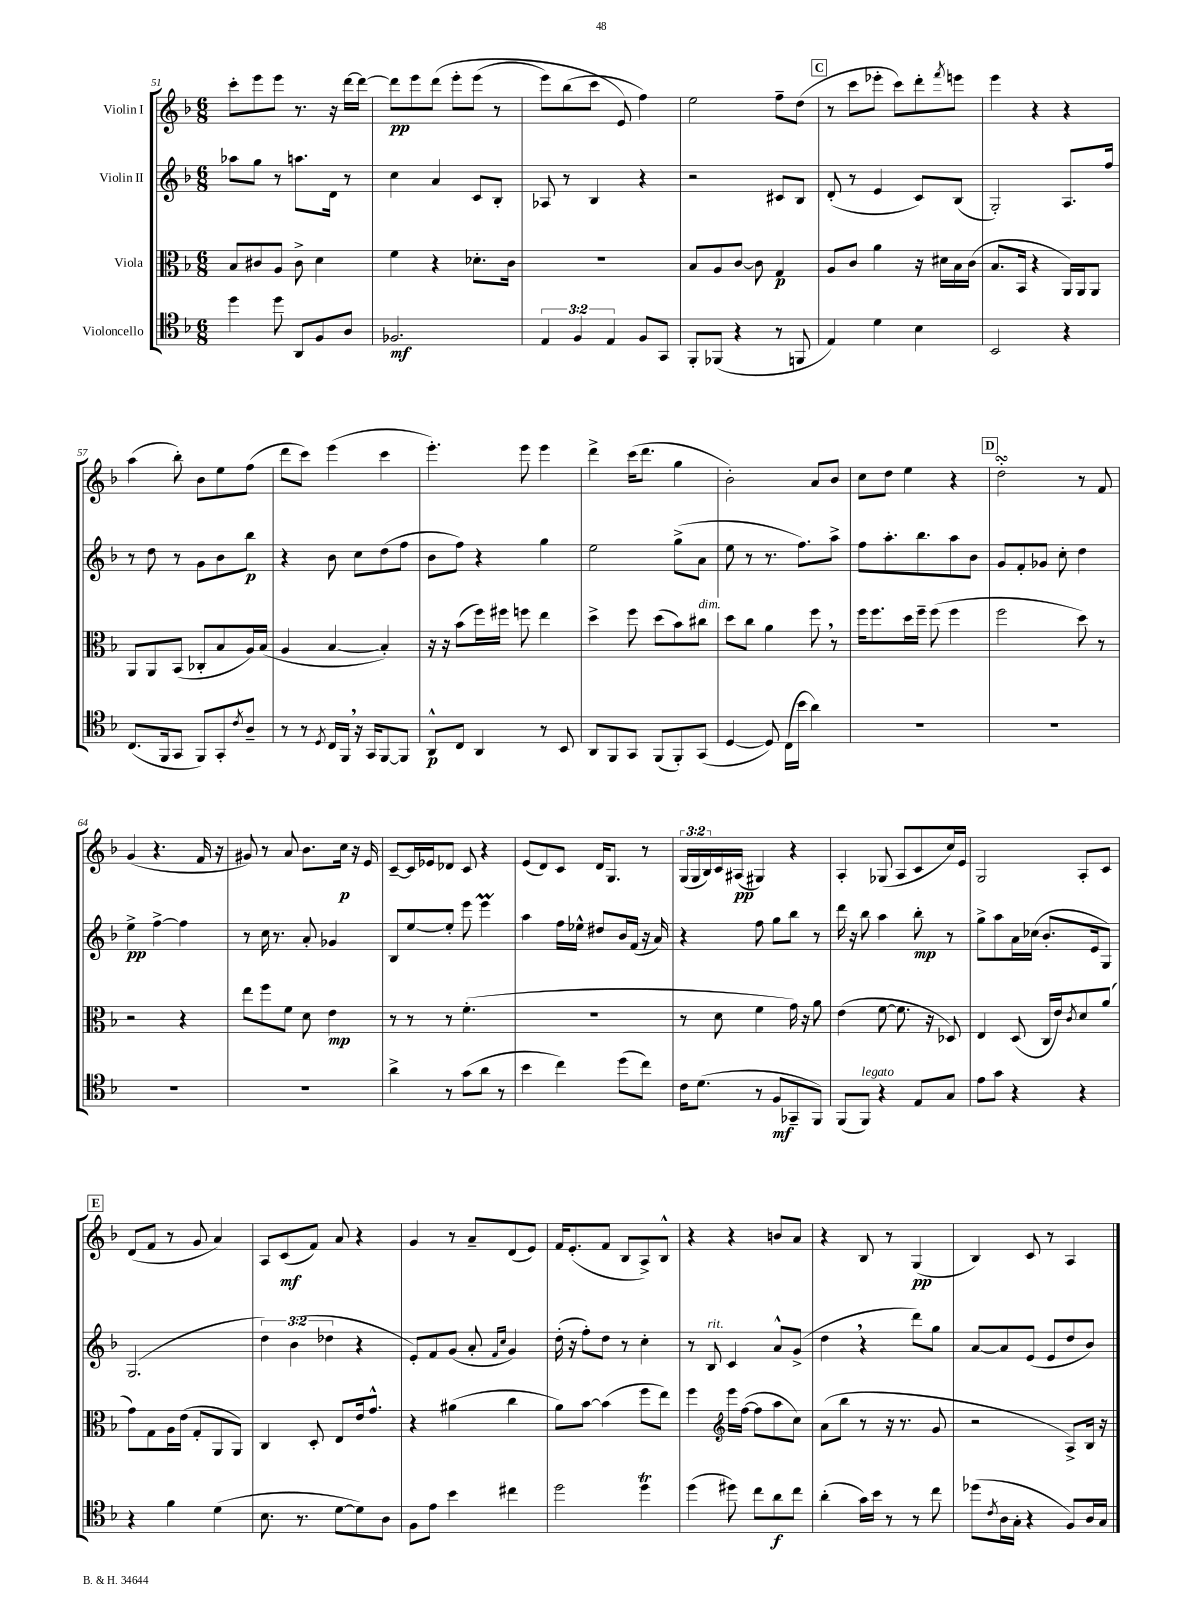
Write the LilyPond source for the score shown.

<<
\new StaffGroup <<
\new Staff = "s0" \with { instrumentName = "Violin I" } {
    \clef treble \key f \major \numericTimeSignature \time 6/8 \override Staff.TupletNumber.text = #tuplet-number::calc-fraction-text
    c'''8-. e'''8 e'''8 r8. r16 d'''16~ d'''16~ |
    d'''8\pp e'''8 d'''8\( e'''8-. e'''8( r8 |
    e'''8) bes''8( c'''8 e'8\) f''4) |
    e''2 f''8-- d''8( |
    \mark \markup { \box "C" } r8 c'''8 ees'''8-. c'''8) d'''8-. \acciaccatura { f'''8 } e'''8 |
    e'''4 r4 r4 |
    a''4( bes''8-.) bes'8 e''8 f''8( |
    d'''8 c'''8) e'''4( c'''4 |
    e'''4.-.) e'''8 e'''4 |
    d'''4-> c'''16( d'''8. g''4 |
    bes'2-.) a'8 bes'8 |
    c''8 d''8 e''4 r4 |
    \mark \markup { \box "D" } d''2-.\turn r8 f'8 |
    g'4( r4. f'16 r16 |
    gis'8) r8 a'8 bes'8. c''16\p r16 e'16 |
    c'8~-- c'16 ees'16 des'8 c'8 r4 |
    e'8( d'8) c'8 d'16 g8. r8 |
    \tuplet 3/2 { g16( g16 bes16) } c'16 ais16\pp( gis4) r4 |
    a4-. ges8( a8 c'8 c''16) e'16 |
    g2 a8-. c'8 |
    \mark \markup { \box "E" } d'8( f'8 r8 g'8 a'4) |
    a8 c'8\mf( f'8) a'8 r4 |
    g'4 r8 a'8-- d'8( e'8) |
    f'16 e'8.-.( f'8 bes8 a8->) bes8-^ |
    r4 r4 b'8 a'8 |
    r4 bes8 r8 g4\pp( |
    bes4) c'8 r8 a4 \bar "|." |
}
\new Staff = "s1" \with { instrumentName = "Violin II" } {
    \clef treble \key f \major \numericTimeSignature \time 6/8 \override Staff.TupletNumber.text = #tuplet-number::calc-fraction-text
    aes''8 g''8 r8 a''8. d'16 r8 |
    c''4 a'4 c'8 bes8-. |
    aes8 r8 bes4 r4 |
    r2 cis'8 bes8 |
    \mark \markup { \box "C" } d'8-.( r8 e'4 c'8) bes8( |
    g2-.) a8. f''16 |
    r8 d''8 r8 g'8 bes'8 bes''8\p |
    r4 bes'8 c''8 d''8( f''8 |
    bes'8 f''8) r4 g''4 |
    e''2 g''8->( a'8 |
    e''8 r8 r8. f''8.) a''8-> |
    f''8 a''8.-. bes''8. a''8 bes'8 |
    \mark \markup { \box "D" } g'8 f'8-. ges'8 c''8-. d''4 |
    e''4->\pp f''4~-> f''4 |
    r8 c''16 r8. a'8-. ges'4 |
    bes8 e''8~ e''8-. e'''8 e'''4\prall |
    a''4 f''16 ees''16-^ dis''8 bes'16 f'16( r16 a'16) |
    r4 f''8 g''8 bes''8 r8 |
    d'''16 r16 bes''8 a''4 bes''8-.\mp r8 |
    g''8-> a''8 a'16 ces''16( bes'8.-. e'16 g8) |
    \mark \markup { \box "E" } g2.( |
    \tuplet 3/2 { d''4) bes'4( des''4 } r4 |
    e'8-.) f'8 g'8( a'8-. \grace { f'16 c''16 } g'4) |
    d''16-.( r16 f''8-.) d''8 r8 c''4-. |
    r8 bes8^\markup { \italic "rit." } c'4 a'8-^ g'8->( |
    d''4 \breathe r4 d'''8) g''8 |
    a'8~ a'8 e'8( e'8 d''8 bes'8) \bar "|." |
}
\new Staff = "s2" \with { instrumentName = "Viola" } {
    \clef alto \key f \major \numericTimeSignature \time 6/8
    bes8 cis'8 a8 cis'8-> d'4 |
    f'4 r4 des'8.-. c'16 |
    R2. |
    bes8 a8 c'8~ c'8 g4\p |
    \mark \markup { \box "C" } a8 c'8 a'4 r16 dis'16 bes16 c'16( |
    bes8. bes,16 r4 a,16) a,16 a,8 |
    a,8 a,8 bes,8( ces8-. bes8 a16) bes16( |
    a4 bes4~ bes4-.) |
    r16 r16 bes'8( f''16) fis''16 f''8 e''4 |
    d''4-> f''8 d''8( bes'8) cis''8^\markup { \italic "dim." } |
    d''8 c''8 a'4 f''8 \breathe r8 |
    f''16 f''8. d''16 f''16-- f''8( f''4 |
    \mark \markup { \box "D" } f''2 d''8) r8 |
    r2 r4 |
    e''8 f''8 f'8 d'8 e'4\mp |
    r8 r8 r8 f'4.-.( |
    R2. |
    r8 d'8 f'4 g'16) r16 a'8 |
    e'4( f'8~ f'8. r16 des8) |
    e4 d8( c16 e'16) \acciaccatura { c'8 } d'8 a'8( |
    \mark \markup { \box "E" } g'8) g8 a16 e'16( g8-. a,8 a,8) |
    c4 d8-. e8 e'16 g'8.-^ |
    r4 ais'4( c''4 |
    a'8) bes'8~ bes'4( f''8 e''8) |
    f''4 \clef treble e'''16 f''16~( f''8 a''8 c''8) |
    a'8( bes''8 r8 r16 r8. g'8 |
    r2 a8->) bes16 r16 \bar "|." |
}
\new Staff = "s3" \with { instrumentName = "Violoncello" } {
    \clef tenor \key f \major \numericTimeSignature \time 6/8 \override Staff.TupletNumber.text = #tuplet-number::calc-fraction-text
    d''4 d''8 a,8 f8 a8 |
    fes2.\mf |
    \tuplet 3/2 { e4 f4 e4 } f8 g,8 |
    f,8-. fes,8( r4 r8 f,8 |
    \mark \markup { \box "C" } e4) d'4 bes4 |
    bes,2 r4 |
    c8.( f,16 g,8 f,8) g,8-. \acciaccatura { c'8 } a8-- |
    r8 r8 \acciaccatura { d8 } c16 f,16 \breathe r16 g,16 f,8~ f,8 |
    a,8-^\p c8 a,4 r8 bes,8 |
    a,8 f,8 g,8 f,8( f,8-.) g,8( |
    d4~ d8) c16( bes'16 a'4) |
    R2. |
    \mark \markup { \box "D" } R2. |
    R2. |
    R2. |
    a'4-> r8 g'8( a'8 r8 |
    bes'4 c''4) d''8( c''8) |
    c'16 d'8.( r8 f8\mf ges,8-- f,8) |
    f,8( f,8^\markup { \italic "legato" }) r4 e8 g8 |
    e'8 g'8 r4 r4 |
    \mark \markup { \box "E" } r4 f'4 d'4( |
    bes8. r8. d'8~ d'8) a8 |
    f8 e'8 bes'4 cis''4 |
    d''2 d''4\trill |
    d''4( dis''8) c''8 a'8\f c''8 |
    a'4-.( g'16) bes'16 r8 r8 c''8 |
    des''8( \acciaccatura { c'8 } a16 g16-. r4 f8) a16 g16 \bar "|." |
}
>>
>>
\layout { \context { \Score currentBarNumber = #51 } }
